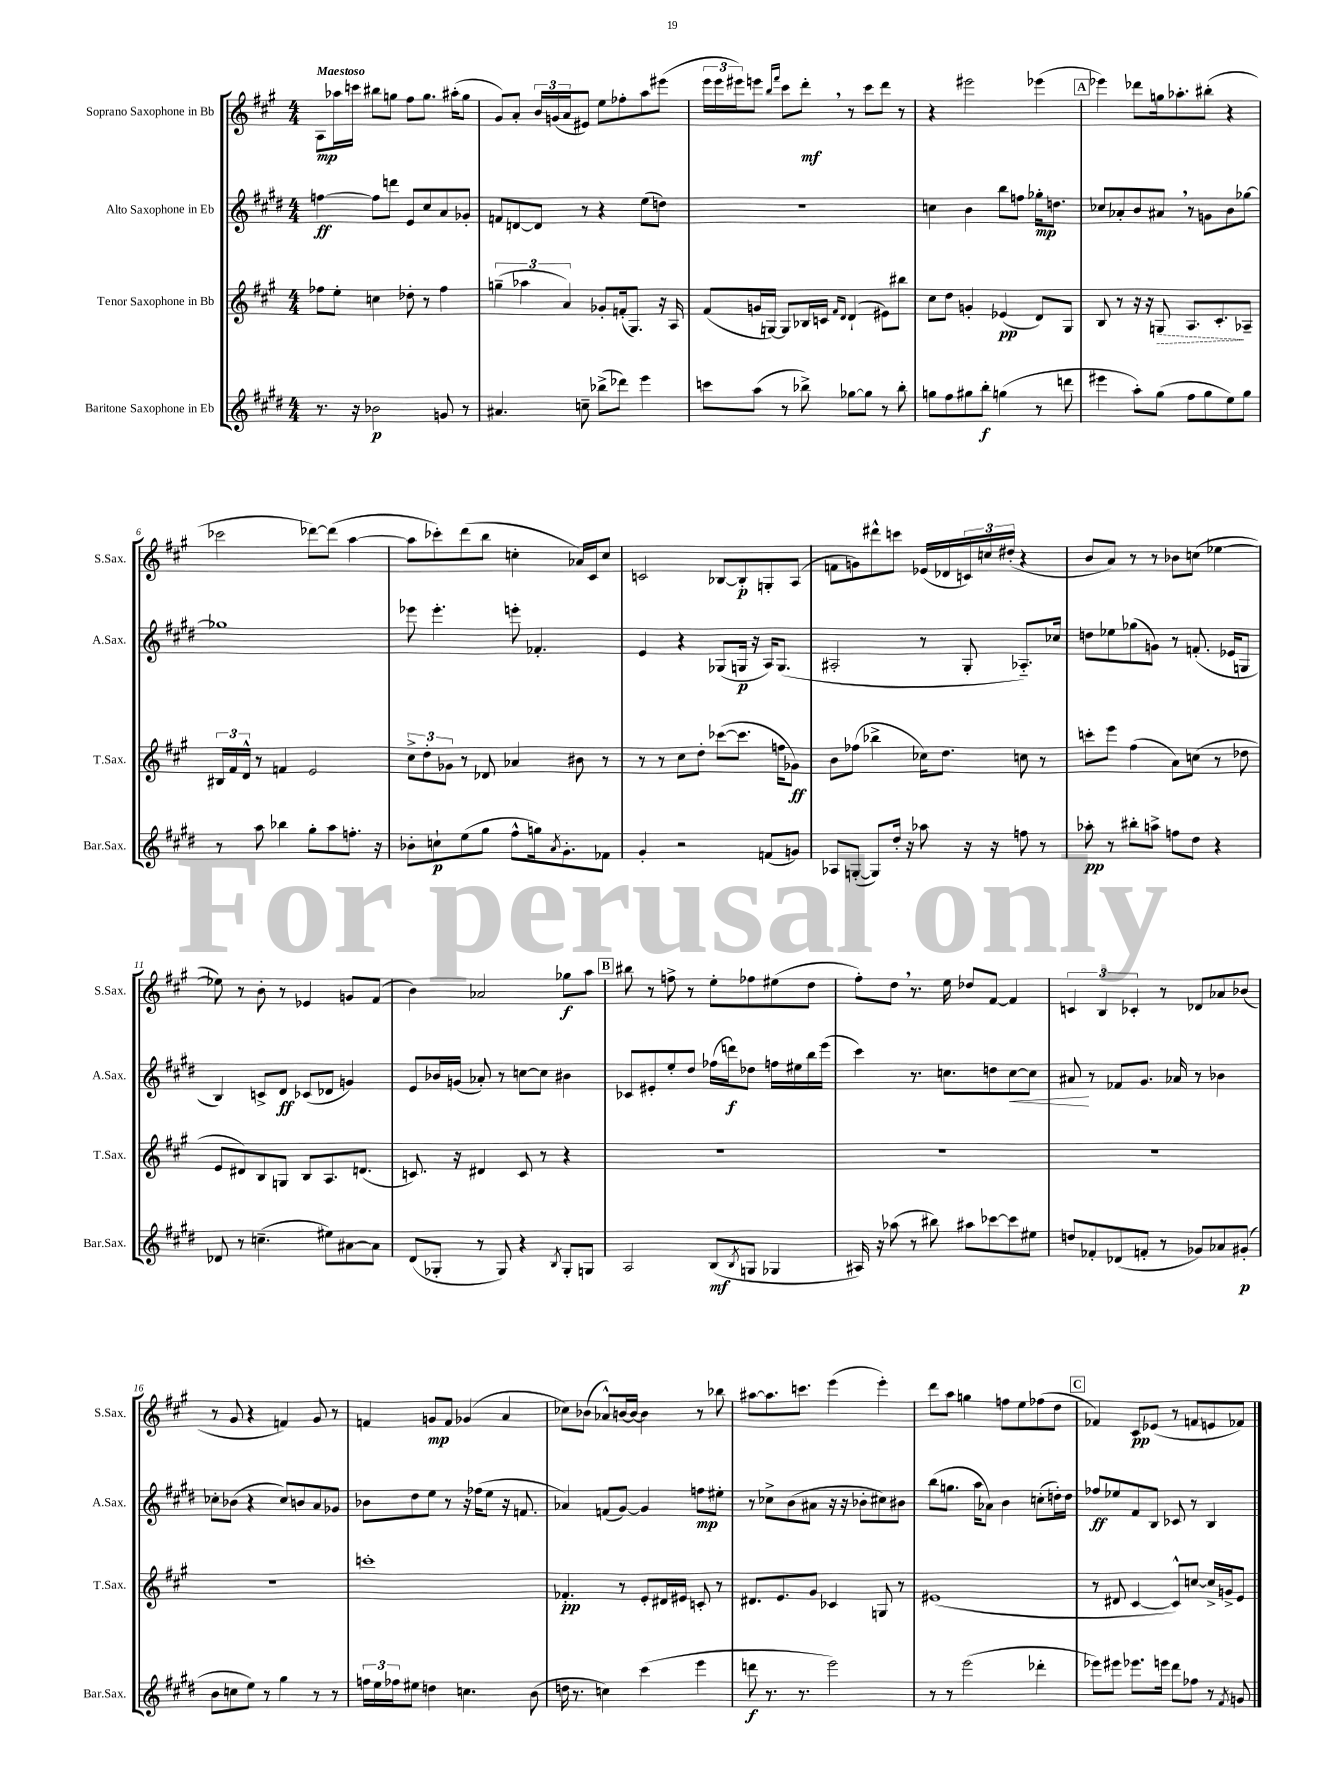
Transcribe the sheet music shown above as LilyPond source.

<<
\new StaffGroup <<
\new Staff = "s0" \with { instrumentName = "Soprano Saxophone in Bb" shortInstrumentName = "S.Sax." } {
    \clef treble \key a \major \numericTimeSignature \time 4/4 \tempo "Maestoso"
    a8\mp aes''16 c'''16 bis''8 g''8 fis''8 g''8. ais''16-.( g''8 |
    gis'8) a'8-. \tuplet 3/2 { b'16 g'16( a'16 } eis'8) e''8 fes''8-. a''8 eis'''8( |
    \tuplet 3/2 { e'''16 e'''16 eis'''16) } e'''8 \grace { b''16 fis'''16 } cis'''8 d'''8-.\mf \breathe r8 cis'''8 d'''8 r8 |
    r4 eis'''2 ees'''4( |
    \mark \markup { \box "A" } ees'''4) des'''8 g''16 aes''8.-. bis''8-.( r4 |
    ces'''2 des'''8~) des'''8( a''4~ |
    a''8 ces'''8-.) d'''8( b''8 c''4-. aes'16) cis'16 c''8 |
    c'2 bes8~ bes8-.\p g8-. a8( |
    f'8 g'8) dis'''8-^ c'''8 ees'16( des'16 \tuplet 3/2 { c'16) c''16 dis''16-.( } r4 |
    b'8 a'8) r8 r8 bes'8 c''8( ees''4~ |
    ees''8) r8 b'8-. r8 ees'4 g'8 fis'8( |
    b'4) aes'2 ges''8\f a''8 |
    \mark \markup { \box "B" } bis''8 r8 f''8-> r8 e''8-. fes''8 eis''8( d''8 |
    fis''8-.) d''8 \breathe r8. e''16 des''8 fis'8~ fis'4 |
    \tuplet 3/2 { c'4 b4 ces'4-. } r8 des'8 aes'8 bes'8( |
    r8 gis'8 r4 f'4) gis'8 r8 |
    f'4 g'8\mp f'8 ges'4( a'4 |
    ces''8) bes'8( aes'8-^) b'16~ b'16~ b'4 r8 bes''8 |
    ais''8~ ais''8. c'''8. e'''4( e'''4-.) |
    d'''8 a''8 g''4 f''8 e''8 fes''8( d''8 |
    \mark \markup { \box "C" } fes'4) cis'8\pp ees'8( r8 f'8 e'8 fes'8) \bar "|." |
}
\new Staff = "s1" \with { instrumentName = "Alto Saxophone in Eb" shortInstrumentName = "A.Sax." } {
    \clef treble \key e \major \numericTimeSignature \time 4/4
    f''4~\ff f''8 d'''8 e'8 cis''8 a'8 ges'8-. |
    f'8 d'8~ d'8 r8 r4 e''8( d''8) |
    R1 |
    c''4 b'4 b''8 f''8 ges''16-.\mp d''8. |
    \mark \markup { \box "A" } ces''8 aes'8-. b'8 ais'8 \breathe r8 g'8 b'8 ges''8~ |
    ges''1 |
    ees'''8 ees'''4.-. e'''8-. fes'4.-. |
    e'4 r4 ges8( g16\p r16 a16) g8.( |
    ais2-. r8 gis8-. aes8.-_) ces''16 |
    d''8 ees''8 ges''8( g'8) r8 f'8.-.( ees'16 g8 |
    b4) c'8-> dis'8\ff ces'8( des'8 g'4) |
    e'8 bes'16 g'16( aes'8-.) r8 c''8~ c''8 bis'4 |
    \mark \markup { \box "B" } ces'8 eis'8-. e''8-. dis''8 fes''16( d'''16\f) des''8 f''16 eis''16 b''16 e'''16( |
    cis'''4) r8. c''8. d''8 c''8~\< c''8 |
    ais'8\! r8 fes'8 gis'8. aes'16 r8 bes'4 |
    ces''8-. bes'8( r4 ces''8) b'8 a'8 ges'8 |
    bes'8 dis''8 e''8 r8 r16 fes''16( e''8 r16 f'8. |
    aes'4) f'8( gis'8~) gis'4 f''8\mp eis''8-. |
    r8 ces''8-> b'8( ais'8 r16 r16 bes'8-. cis''8) bis'8 |
    b''8( g''8. a''16 aes'8) b'4 c''8-.( d''16-.) d''16 |
    \mark \markup { \box "C" } fes''8\ff ees''8 fis'8 b8 ces'8 r8 b4 \bar "|." |
}
\new Staff = "s2" \with { instrumentName = "Tenor Saxophone in Bb" shortInstrumentName = "T.Sax." } {
    \clef treble \key a \major \numericTimeSignature \time 4/4
    fes''8 e''8-. c''4 des''8-. r8 fes''4 |
    \tuplet 3/2 { g''4--( aes''4 a'4) } ges'8-. f'16-.( gis8.) r16 a16 |
    fis'8( g'16 g16~) g8 bes16 c'16 \grace { fis'16 d'16 } d'4-!( eis'8) bis''8 |
    cis''8 d''8 g'4-. ees'4\pp( d'8) gis8 |
    \mark \markup { \box "A" } b8 r8 r16 r16 \once \override Hairpin.style = #'dashed-line g8\> a8. cis'8.-.\! aes8-- |
    \tuplet 3/2 { bis16 fis'16 d'16-^ } r8 f'4 e'2 |
    \tuplet 3/2 { cis''8-> d''8-. ges'8 } r8 des'8 aes'4 bis'8 r8 |
    r8 r8 cis''8 d''8-. ces'''8~( ces'''8. f''16 ges'8\ff) |
    b'8 fes''8( bes''4-> ces''16) d''8. c''8 r8 |
    c'''8-. e'''8 fis''4( a'8) c''8( r8 des''8 |
    e'8 dis'8) b8 g8 b8 a8. d'8.( |
    c'8.) r16 dis'4 c'8 r8 r4 |
    \mark \markup { \box "B" } R1 |
    R1 |
    R1 |
    R1 |
    c'''1-. |
    fes'4.-.\pp r8 e'8-. dis'16 eis'16 c'8-. r8 |
    dis'8. e'8. gis'8 ces'4 g8 r8 |
    eis'1( |
    \mark \markup { \box "C" } r8 dis'8 cis'4~ cis'8-^) c''8~ c''16-> g'16-> e'8 \bar "|." |
}
\new Staff = "s3" \with { instrumentName = "Baritone Saxophone in Eb" shortInstrumentName = "Bar.Sax." } {
    \clef treble \key e \major \numericTimeSignature \time 4/4
    r8. r16 bes'2\p g'8 r8 |
    ais'4. c''8-- bes''8->( des'''8) e'''4 |
    c'''8 a''8( r8 bes''8->) ges''8~ ges''8 r8 bes''8-. |
    g''8 fis''8 gis''8 b''8-.\f g''4( r8 d'''8 |
    \mark \markup { \box "A" } eis'''4 a''8-.) gis''8( fis''8 gis''8 e''8) gis''8 |
    r8 a''8 bes''4 gis''8-. a''8 f''8.-. r16 |
    bes'8-. c''8-!\p e''8( gis''8 fis''8-^ g''16) \acciaccatura { a'8 } gis'8.-. fes'8 |
    gis'4-. r2 f'8( g'8) |
    aes8 g8~-.( g8) dis''16-. r16 aes''8 r16 r16 f''8 r8 |
    aes''8-.\pp r8 bis''8-. a''8-> f''8 dis''8 r4 |
    des'8 r8 c''4.--( eis''8) ais'8~ ais'8 |
    dis'8( ges8-. r8 ges8) r4 \acciaccatura { b8 } ges8-. g8 |
    \mark \markup { \box "B" } a2 b8\mf( \acciaccatura { b8 } g8 ges4 |
    ais16) r16 aes''8( r8 bis''8) ais''8 ces'''8~ ces'''8 eis''8 |
    d''8 fes'8-. des'8( f'8-. r8 ges'8) aes'8 gis'8-.\p( |
    b'8 c''8 e''8) r8 gis''4 r8 r8 |
    \tuplet 3/2 { f''16 e''16 fes''16 } eis''8 d''4 c''4. b'8( |
    d''16 r8. c''4) cis'''4( e'''4 |
    d'''8\f r8. r8. e'''2) |
    r8 r8 e'''2( des'''4-. |
    \mark \markup { \box "C" } ees'''8) eis'''8 ees'''8. e'''16 dis'''8 fes''8 r8 \acciaccatura { fis'8 } g'8 \bar "|." |
}
>>
>>
